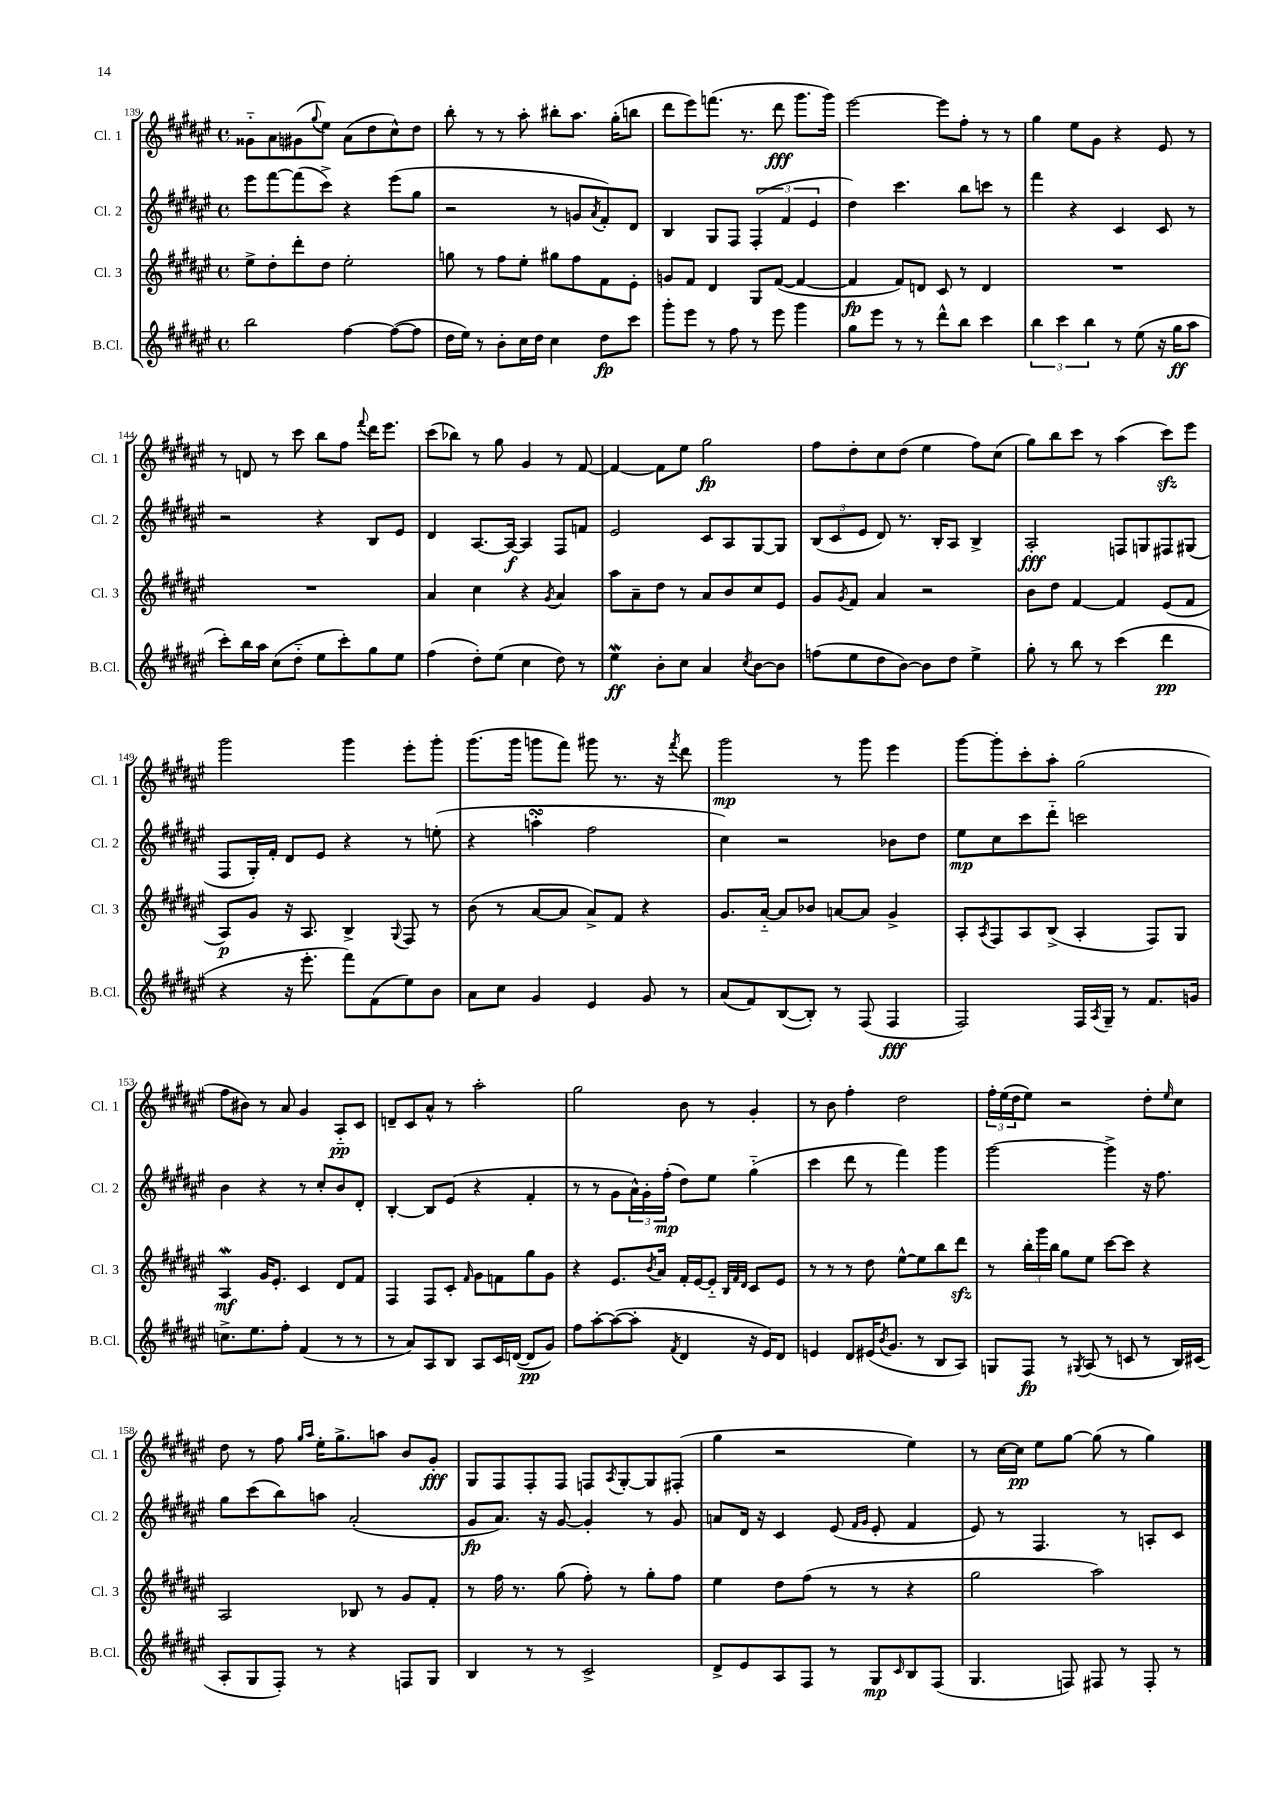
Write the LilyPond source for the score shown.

<<
\new StaffGroup <<
\new Staff = "s0" \with { instrumentName = "Cl. 1" shortInstrumentName = "Cl. 1" } {
    \clef treble \key fis \major \defaultTimeSignature \time 4/4
    gisis'8-_ ais'8 gis'8( \appoggiatura { gis''8 } eis''8) ais'8( dis''8 cis''8-^) dis''8 |
    b''8-. r8 r8 ais''8-. bis''8-. ais''8. gis''16-.( b''8 |
    dis'''8 eis'''8) f'''8.( r8. dis'''8\fff gis'''8. gis'''16) |
    eis'''2~ eis'''8 fis''8-. r8 r8 |
    gis''4 eis''8 gis'8 r4 eis'8 r8 |
    r8 d'8 r8 cis'''8 b''8 fis''8 \appoggiatura { fis'''8 } dis'''16 eis'''8. |
    cis'''8( bes''8) r8 gis''8 gis'4 r8 fis'8~ |
    fis'4~ fis'8 eis''8 gis''2\fp |
    fis''8 dis''8-. cis''8 dis''8( eis''4 fis''8) cis''8( |
    gis''8) b''8 cis'''8 r8 ais''4( cis'''8\sfz) eis'''8 |
    gis'''2 gis'''4 eis'''8-. gis'''8-. |
    gis'''8.( gis'''16 g'''8 fis'''8) gis'''8 r8. r16 \acciaccatura { fis'''8 } dis'''8 |
    gis'''2\mp r8 gis'''8 eis'''4 |
    gis'''8~ gis'''8-. cis'''8-. ais''8-. gis''2( |
    fis''8 bis'8) r8 ais'8 gis'4 ais8-_\pp cis'8 |
    d'8-- cis'8 ais'8-^ r8 ais''2-. |
    gis''2 b'8 r8 gis'4-. |
    r8 b'8 fis''4-. dis''2 |
    \tuplet 3/2 { fis''16-. eis''16( dis''16 } eis''8) r2 dis''8-. \grace { eis''16 } cis''8 |
    dis''8 r8 fis''8 \grace { gis''16 ais''16 } eis''16-. gis''8.-> a''8 b'8 gis'8-.\fff |
    gis8 fis8 fis8-. fis8 f8 \acciaccatura { ais8 } gis8~-. gis8 fis8-.( |
    gis''4 r2 eis''4) |
    r8 cis''16~ cis''16\pp eis''8 gis''8~ gis''8( r8 gis''4) \bar "|." |
}
\new Staff = "s1" \with { instrumentName = "Cl. 2" shortInstrumentName = "Cl. 2" } {
    \clef treble \key fis \major \defaultTimeSignature \time 4/4
    eis'''8 fis'''8~ fis'''8( cis'''8->) r4 eis'''8( gis''8 |
    r2 r8 g'8 \acciaccatura { ais'8 } fis'8-.) dis'8 |
    b4 gis8 fis8 \tuplet 3/2 { fis4-.( fis'4 eis'4 } |
    dis''4) cis'''4. b''8 c'''8 r8 |
    fis'''4 r4 cis'4 cis'8 r8 |
    r2 r4 b8 eis'8 |
    dis'4 ais8.~ ais16~\f ais4 fis8 f'8 |
    eis'2 cis'8 ais8 gis8~ gis8 |
    \tuplet 3/2 { b8( cis'8 eis'8 } dis'8) r8. b16-. ais8 b4-> |
    ais2-.\fff f8 g8 fis8 gis8( |
    fis8 gis16-.) fis'16-. dis'8 eis'8 r4 r8 e''8-.( |
    r4 a''4-.\turn fis''2 |
    cis''4) r2 bes'8 dis''8 |
    eis''8\mp cis''8 cis'''8 dis'''8-_ c'''2 |
    b'4 r4 r8 cis''8-. b'8 dis'8-. |
    b4~-. b8 eis'8( r4 fis'4-. |
    r8 r8 gis'8 \tuplet 3/2 { ais'16-^) gis'16-. fis''16-.\mp( } dis''8) eis''8 gis''4-_( |
    cis'''4 dis'''8 r8 fis'''4) gis'''4 |
    gis'''2~ gis'''4-> r16 fis''8. |
    gis''8 cis'''8( b''8) a''8 ais'2-.( |
    gis'8\fp ais'8.) r16 gis'8~ gis'4-. r8 gis'8 |
    a'8 dis'16 r16 cis'4 eis'8( \grace { fis'16 gis'16 } eis'8-. fis'4 |
    eis'8) r8 fis4. r8 a8-. cis'8 \bar "|." |
}
\new Staff = "s2" \with { instrumentName = "Cl. 3" shortInstrumentName = "Cl. 3" } {
    \clef treble \key fis \major \defaultTimeSignature \time 4/4
    eis''8-> dis''8-. dis'''8-. dis''8 eis''2-. |
    g''8 r8 fis''8 eis''8-. gis''8 fis''8 fis'8 eis'8-. |
    g'8 fis'8 dis'4 gis8 fis'8~( fis'4~ |
    fis'4\fp fis'8) d'8 cis'8 r8 d'4 |
    R1 |
    R1 |
    ais'4 cis''4 r4 \acciaccatura { gis'8 } ais'4 |
    ais''8 ais'8-- dis''8 r8 ais'8 b'8 cis''8 eis'8 |
    gis'8 \acciaccatura { gis'8 } fis'8 ais'4 r2 |
    b'8 dis''8 fis'4~ fis'4 eis'8( fis'8 |
    ais8\p) gis'8 r16 ais8. b4-> \appoggiatura { gis8 } fis8 r8 |
    b'8( r8 ais'8~ ais'8 ais'8->) fis'8 r4 |
    gis'8. ais'16~-_ ais'8 bes'8 a'8~ a'8 gis'4-> |
    ais8-. \acciaccatura { ais8 } fis8 ais8 b8->( ais4-. fis8) gis8 |
    ais4\mordent\mf gis'16 eis'8.-. cis'4 dis'8 fis'8 |
    fis4 fis8 cis'8-. \grace { fis'16 } gis'8 f'8 gis''8 gis'8 |
    r4 eis'8. \acciaccatura { b'8 } ais'16 fis'16-. eis'16~ eis'8-_ \grace { b32 fis'32 dis'32 } cis'8 eis'8 |
    r8 r8 r8 dis''8 eis''8~-^ eis''8 b''8 dis'''8\sfz |
    r8 \tuplet 3/2 { b''16-. gis'''16 b''16 } gis''8 eis''8 cis'''8~ cis'''8 r4 |
    ais2 bes8 r8 gis'8 fis'8-. |
    r8 fis''16 r8. gis''8( fis''8-.) r8 gis''8-. fis''8 |
    eis''4 dis''8 fis''8( r8 r8 r4 |
    gis''2 ais''2) \bar "|." |
}
\new Staff = "s3" \with { instrumentName = "B.Cl." shortInstrumentName = "B.Cl." } {
    \clef treble \key fis \major \defaultTimeSignature \time 4/4
    b''2 fis''4~ fis''8~( fis''8 |
    dis''16 eis''16) r8 b'8-. cis''16 dis''16 cis''4 dis''8\fp cis'''8 |
    gis'''8-. eis'''8 r8 fis''8 r8 eis'''8 gis'''4 |
    gis''8 eis'''8 r8 r8 dis'''8-^ b''8 cis'''4 |
    \tuplet 3/2 { b''4 cis'''4 b''4 } r8 eis''8( r16 gis''16\ff ais''8 |
    cis'''8-.) b''16 ais''16 cis''8( dis''8-_ eis''8 cis'''8-.) gis''8 eis''8 |
    fis''4( dis''8-.) eis''8( cis''4 dis''8) r8 |
    eis''4\mordent\ff b'8-. cis''8 ais'4 \acciaccatura { cis''8 } b'8~ b'8 |
    f''8( eis''8 dis''8 b'8~) b'8 dis''8 eis''4-> |
    gis''8-. r8 b''8 r8 cis'''4( dis'''4\pp |
    r4 r16 eis'''8.-. fis'''8) fis'8( eis''8) b'8 |
    ais'8 cis''8 gis'4 eis'4 gis'8 r8 |
    ais'8( fis'8) b8~( b8-.) r8 fis8( fis4\fff |
    fis2) fis16 \acciaccatura { ais8 } gis16-- r8 fis'8. g'16 |
    c''8.-> eis''8. fis''8-. fis'4( r8 r8 |
    r8 ais'8) ais8 b8 ais8 cis'16 d'16~( d'8\pp gis'8) |
    fis''8 ais''8~-. ais''8~( ais''8-. \acciaccatura { fis'8 } dis'4 r16 eis'16) dis'8 |
    e'4 dis'8 eis'16( \acciaccatura { b'8 } gis'8. r8 b8 ais8) |
    g8 fis8\fp r8 \acciaccatura { gis8 } ais8( r8 c'8 r8 b16) cis'16( |
    ais8-. gis8 fis8-.) r8 r4 f8 gis8 |
    b4 r8 r8 cis'2-> |
    dis'8-> eis'8 ais8 fis8 r8 gis8\mp \grace { cis'16 } b8 fis8( |
    gis4. f8) fis8 r8 fis8-. r8 \bar "|." |
}
>>
>>
\layout { \context { \Score currentBarNumber = #139 } }
